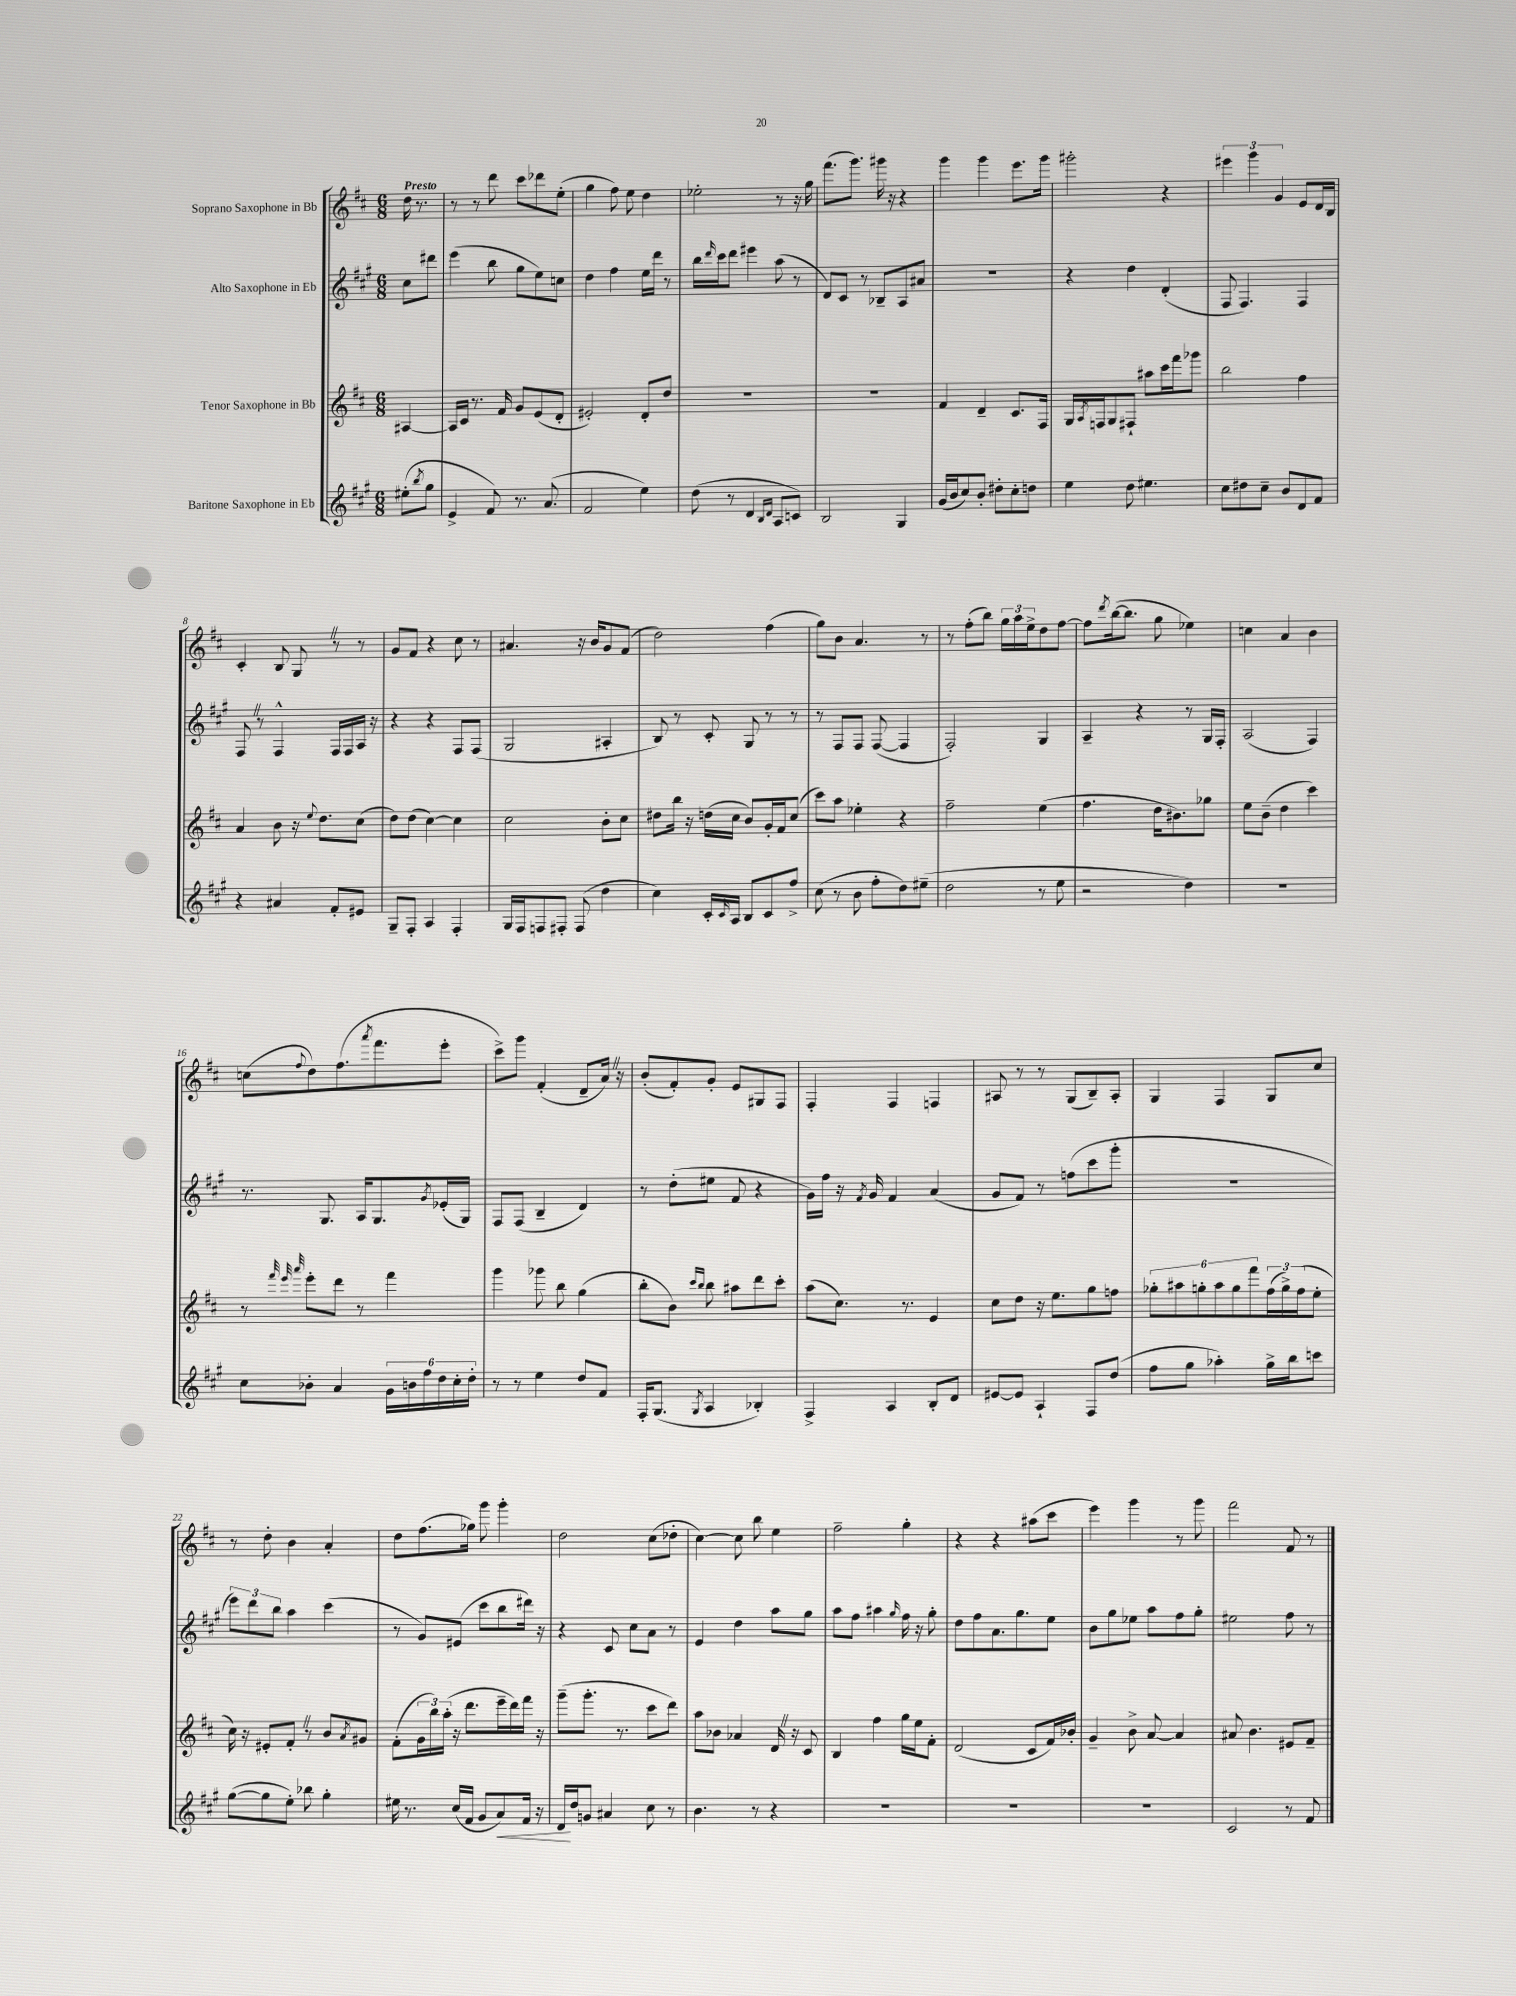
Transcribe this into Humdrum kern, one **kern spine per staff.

**kern	**kern	**kern	**kern
*staff4	*staff3	*staff2	*staff1
*clefG2	*clefG2	*clefG2	*clefG2
*k[f#c#g#]	*k[f#c#]	*k[f#c#g#]	*k[f#c#]
*M6/8	*M6/8	*M6/8	*M6/8
(8ee#'\L	[4A#/	8cc#\L	16dd\
.	.	.	8.r
8qbb/	.	.	.
8gg#\J	.	8ddd#\J	.
=	=	=	=
4e^/	16A#/]LL	(4eee\	8r
.	16c#/JJ	.	.
.	8.r	.	8r
8f#/)	.	8bb\	8ddd\
.	16f#/	.	.
8.r	8g/L	8gg#\L	8ccc#\L
.	(8e/	8ee\)	8ddd-\
(8.a/	.	.	.
.	8d'/J	8cc\J	(8ee'\J
=	=	=	=
2f#/	2e#'/)	4dd\	4gg\
.	.	4ff#\	8ff#\)
.	.	.	8ee\
4ee\)	8d'/L	16ee\LL	4dd\
.	.	16ddd\JJ	.
.	8dd/J	8r	.
=	=	=	=
(8dd\	2.r	16bb\LL	2ee-'\
.	.	16qqddd/	.
.	.	16ccc#\J	.
8r	.	8ddd\J	.
4d/	.	4eee#\	.
16qqB/LL	.	.	.
16qqd/JJ	.	.	.
8A/L	.	(8aa\	8r
8c/J)	.	8r	16r
.	.	.	16gg\
=	=	=	=
2B/	2.r	8d/L)	(8.fff#\L
.	.	8c#/J	.
.	.	.	8.ggg\J)
.	.	8r	.
.	.	8B-~/L	16ggg#\
.	.	.	16r
4G#/	.	8A/	4r
.	.	8a#/J	.
=	=	=	=
(16g#/LL	4f#/	2.r	4ggg\
16b/J	.	.	.
8cc#/)	.	.	.
8b'/J	4d~/	.	4ggg\
8dd#'\L	.	.	.
8cc#'\	8.c#/L	.	8.eee\L
8dd\J	.	.	.
.	16F#/Jk	.	16ggg\Jk
=	=	=	=
4ee\	16G/LL	4r	2ggg#'\
.	8qA/	.	.
.	16F/J	.	.
.	8G/	.	.
8dd\	8F#`/J	4dd\	.
4.ee#\	8aa#\L	.	.
.	16ccc#\L	(4d'/	4r
.	16fff#\J	.	.
.	8ggg-\J	.	.
=	=	=	=
8cc#\L	2bb\	8F#/	6eee#\
8dd#\	.	4.F#/)	.
.	.	.	6ggg\
8cc#~\J	.	.	.
.	.	.	6g/
8b/L	.	.	.
8d/	4ff#\	4F#/	8e/L
8f#/J	.	.	16d/L
.	.	.	16B/JJ
=	=	=	=
4r	4a/	8F#/	4c#'/
.	.	8r	.
4a#/	8b\	4F#^^/	8B/
.	16r	.	8G/
.	8qqee/	.	.
.	8.dd\L	.	.
8f#'/L	.	16F#/LL	8r
.	.	16F#/	.
8e#/J	(8cc#\J	16A/JJ	8r
.	.	16r	.
=	=	=	=
8G#~/L	8dd\L)	4r	8g/L
8F#'/J	(8dd\J	.	8f#/J
4A/	[4cc#\)	4r	4r
4F#'/	4cc#\]	8F#/L	8cc#\
.	.	(8F#/J	8r
=	=	=	=
16G#/LL	2cc#\	2G#/	4.a#/
16F#/J	.	.	.
8F/	.	.	.
8F#'/J	.	.	.
(8F#/	.	.	16r
.	.	.	16b/LK
4dd\	8b'\L	4A#'/	8g/
.	8cc#\J	.	(8f#/J
=	=	=	=
4cc#\)	8dd#\L	8B/)	2dd\)
.	16bb\Jk	8r	.
.	16r	.	.
16c#'/LL	(16dd\LL	8c#'/	.
16qqc#/	.	.	.
16A/JJ	16cc#\JJ	.	.
8B/L	8b/L)	8G#/	.
8c#/	16g'/L	8r	(4ff#\
.	16f#/J	.	.
8ff#^/J	(8cc#/J	8r	.
=	=	=	=
(8cc#\	8ccc#\L)	8r	8gg\L)
8r	8aa\J	8F#/L	8b\J
8b\	4ee-'\	8F#/J	4.a/
8ff#'\L	.	([8F#/	.
8dd\)	4r	4F#/]	.
(8ee#~\J	.	.	8r
=	=	=	=
2dd\	2ff#~\	2F#'/)	8r
.	.	.	(8ff#'\L
.	.	.	8bb\J)
.	.	.	24gg\LL
.	.	.	24aa\
.	.	.	24ee^\J
8r	(4ee\	4G#/	8dd\
8ee\	.	.	[8ff#\J
=	=	=	=
2r	4.ff#\	4A~/	8ff#\]L
.	.	.	8qddd/
.	.	.	([16bb\k
.	.	.	8.bb\]J
.	.	4r	.
.	16dd\LK	.	8gg\
.	8.b#\)	.	.
4dd\)	.	8r	4ee-\)
.	8gg-\J	16G#/LL	.
.	.	16F#'/JJ	.
=	=	=	=
2.r	8ee\L	(2A/	4cc\
.	(8b~\J	.	.
.	4dd\	.	4a/
.	4ccc#\)	4F#/)	4b\
=	=	=	=
8cc#\L	8r	8.r	(8cc\L
.	32qqfff#/	.	.
.	32qqeee/	.	.
.	32qqaaa/	.	8qqff#/
8b-'\J	8eee'\L	.	8dd\)
.	.	8.G#/	.
4a/	8ddd\J	.	(8.ff#\
.	8r	16A/LK	.
.	.	.	8qaaa/
.	.	8.G#/	8.fff#\
24g#\LL	4fff#\	.	.
24b\	.	.	.
24ff#\	.	.	.
.	.	8qg#/	.
24dd\	.	(16e-'/L	8eee'\J
24cc#'\	.	.	.
.	.	16G#/JJ)	.
24dd'\JJ	.	.	.
=	=	=	=
8r	4ggg\	8F#/L	8ccc#^\L)
8r	.	(8F#/J	8ggg\J
4ee\	8ggg-\	4B~/	(4f#'/
.	8bb\	.	.
8dd/L	(4gg\	4d/)	8d~/L
8f#/J	.	.	16a/Jk)
.	.	.	16r
=	=	=	=
16F#'/LK	8bb'\L	8r	(8b'/L
(8.G#/J	.	.	.
.	8b\J)	(8dd'\L	8f#'/)
.	16qqccc#/LL	.	.
8qG#/	16qqbb/JJ	.	.
4A/	8bb\	8ee#\J	8g'/J
.	8aa#\L	8f#/	8e/L
4B-'/)	8ddd\	4r	8G#/
.	8ccc#'\J	.	8F#/J
=	=	=	=
4F#^/	(8aa\L	16g#\LL)	4F#'/
.	.	16ff#\JJ	.
.	8.cc#\J)	16r	.
.	.	8qf#/	.
.	.	16g#/	.
4A/	.	4f#/	4F#/
.	8.r	.	.
8B'/L	4e/	(4a/	4F/
8d/J	.	.	.
=	=	=	=
[8e#/L	8cc#\L	8g#/L	8A#/
8e#/]J	8dd\J	8f#/J)	8r
4A`/	16r	8r	8r
.	8.ee\L	.	.
.	.	(8ff\L	(8G/L
8F#/L	8gg\	8ccc#\	8B~/)
(8dd/J	8ff\J	8ggg#'\J	8A#'/J
=	=	=	=
8ff#\L	12gg-'\L	2.r	4G/
.	12aa#\	.	.
8gg#\J	.	.	.
.	12gg'\	.	.
4aa-'\)	12aa#\	.	4F#/
.	12gg\	.	.
.	12fff#\	.	.
16gg#^\LL	(24ff#\L	.	8G/L
.	24gg^\)	.	.
16bb\J	.	.	.
.	(24ff#\J	.	.
8ccc\J	8ee'\J	.	8cc#/J
=	=	=	=
([8gg#\L	16cc#\)	12eee\L)	8r
.	16r	.	.
.	.	12ddd\	.
8gg#\]	8e#'/L	.	8dd'\
.	.	12bb\J	.
8ee'\J)	8f#'/J	4aa\	4b\
8bb-\	8r	.	.
4gg#'\	8b/L	(4ccc#\	4a'/
.	8qa/	.	.
.	8g#/J	.	.
=	=	=	=
16ee#\	(8f#'\L	8r	8dd\L
8.r	.	.	.
.	24g\L	8g#/L)	(8.ff#\
.	24bb\)	.	.
.	(24aa'\JJ	.	.
(16cc#/LL	16r	(8e#/J	.
16f#/JJ	8.ddd\L	.	16gg-\Jk)
8g#/L	.	8ccc#\L	8ggg\
8a/)	16eee~\L	8bb\	4ggg'\
.	16ddd\)	.	.
16f#/Jk	16fff#\JJ	16ddd#\Jk)	.
16r	16r	16r	.
=	=	=	=
16d/LL	(8ggg~\L	4r	2dd\
16dd/J	.	.	.
8g/J	8.ggg'\J	.	.
4a#/	.	8c#/	.
.	8.r	.	.
.	.	8cc#\L	.
8cc#\	8ccc#\L	8a\J	(8cc#\L
8r	8ddd\J)	8r	8dd-'\J
=	=	=	=
4.b\	8aa\L	4e/	[4cc#\)
.	8b-\J	.	.
.	4a-/	4dd\	8cc#\]
8r	.	.	8bb\
4r	16d/	8aa\L	4ee\
.	16r	.	.
.	8c#/	8gg#\J	.
=	=	=	=
2.r	4B/	8aa\L	2ff#~\
.	.	8ff#\J	.
.	4ff#\	4aa#\	.
.	.	16qqgg#/	.
.	16gg\LL	16ff#\	4gg'\
.	16ee\J	16r	.
.	8f#'\J	8gg#'\	.
=	=	=	=
2.r	(2d/	8dd\L	4r
.	.	8ff#\	.
.	.	8.a\	4r
.	.	8.gg#\	.
.	8c#/L	.	(8aa#\L
.	16f#/L)	8ee\J	8ccc#\J
.	16b-'/JJ	.	.
=	=	=	=
2.r	4g~/	8b\L	4eee\)
.	.	8gg#\	.
.	8b^\	8ee-\J	4ggg\
.	[8a/	8aa\L	.
.	4a/]	8ff#\	8r
.	.	8gg#'\J	8ggg\
=	=	=	=
2c#/	8a#/	2ee#\	2fff#\
.	4.b\	.	.
8r	8e#/L	8ff#\	8f#/
8f#/	8f#~/J	8r	8r
==	==	==	==
*-	*-	*-	*-
